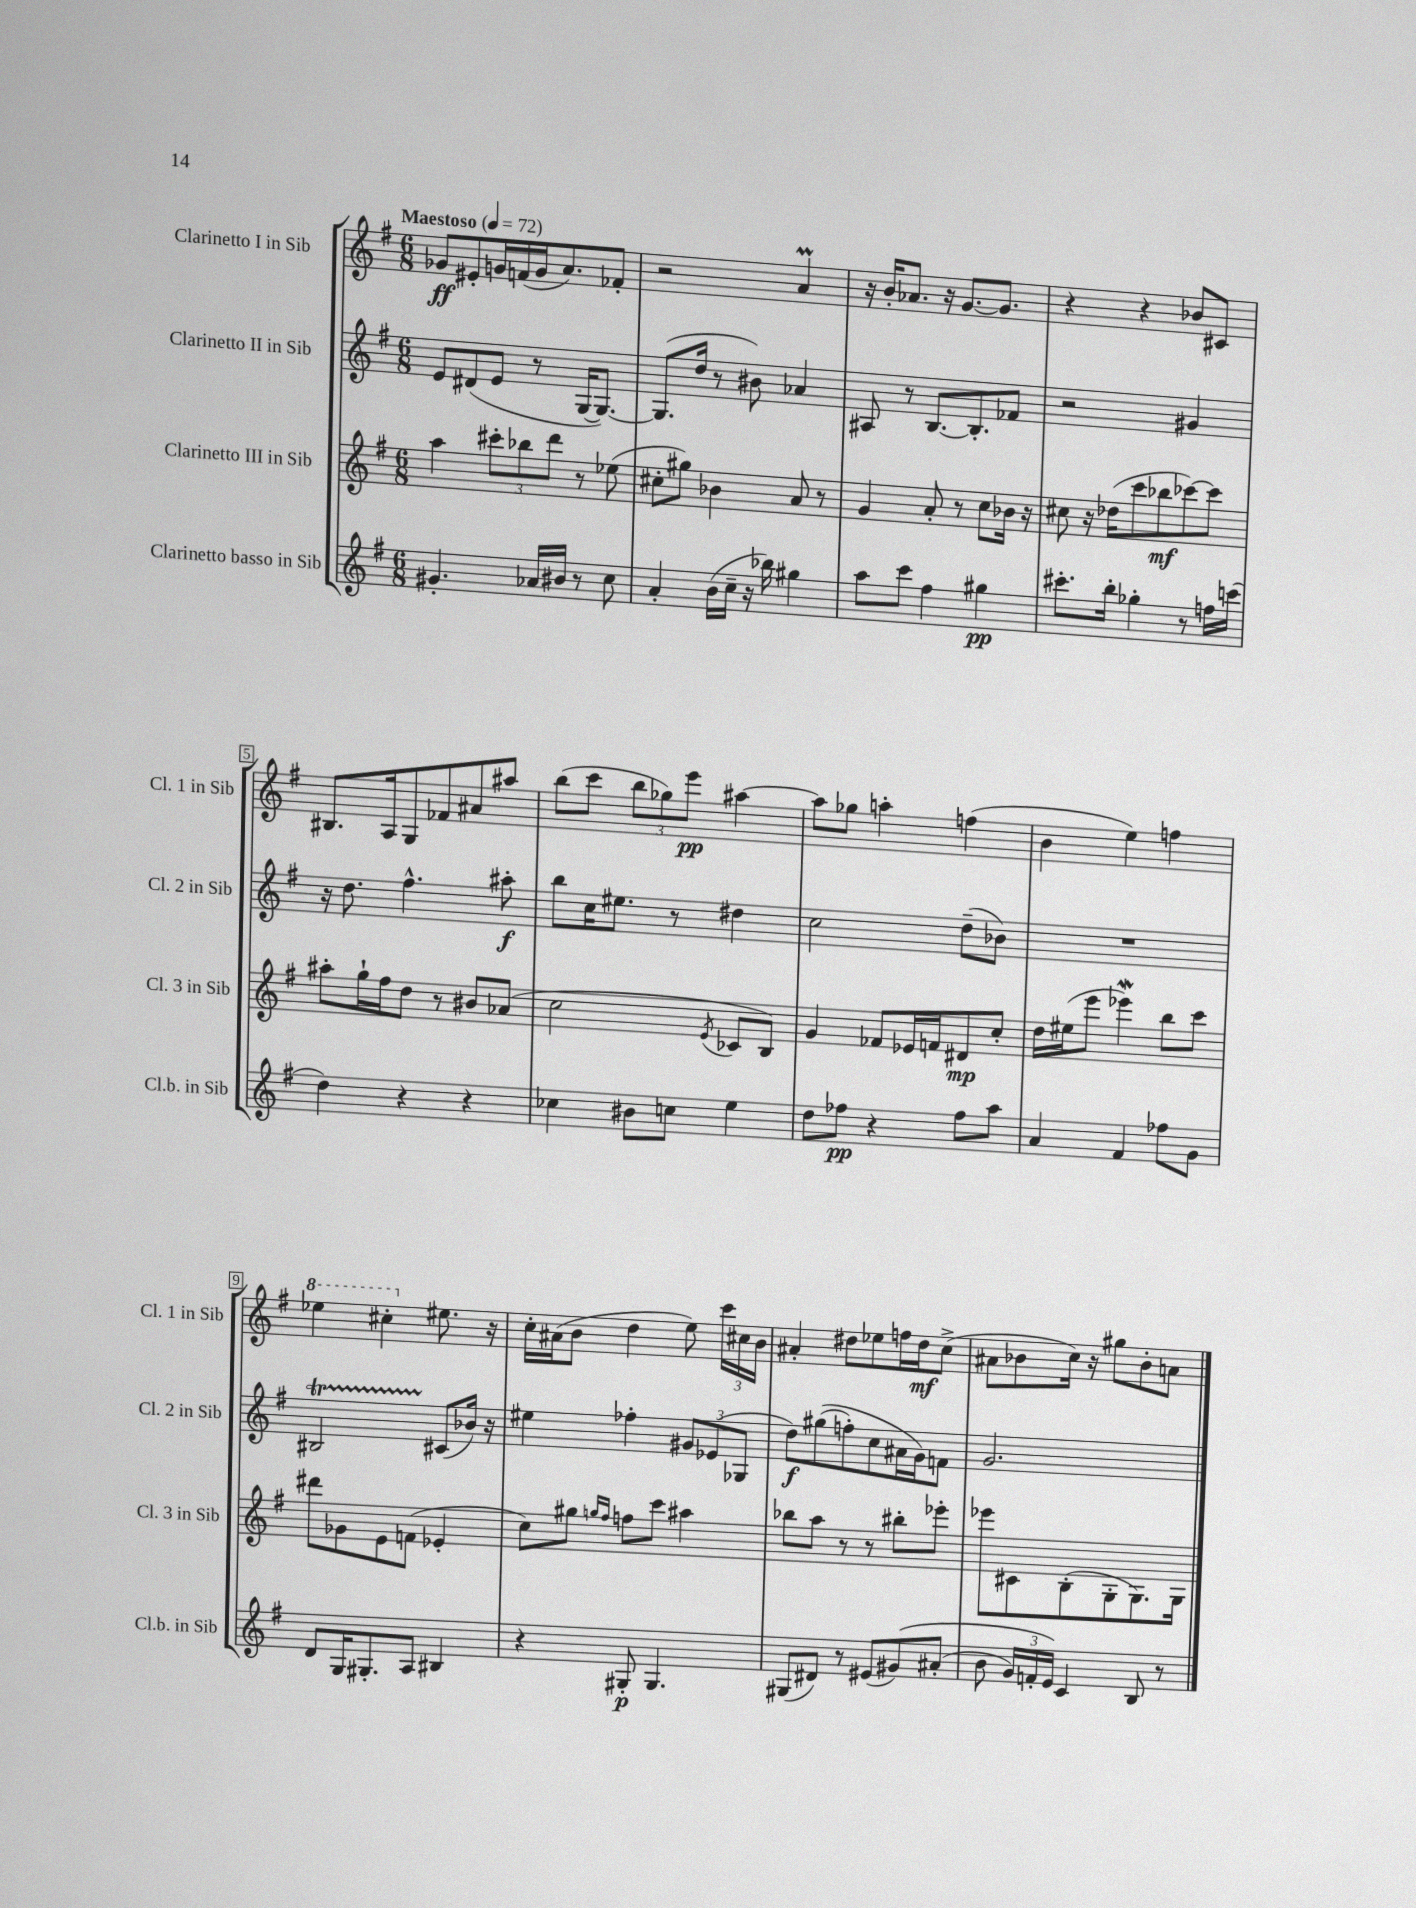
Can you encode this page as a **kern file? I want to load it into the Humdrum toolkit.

**kern	**kern	**kern	**kern
*staff4	*staff3	*staff2	*staff1
*clefG2	*clefG2	*clefG2	*clefG2
*k[f#]	*k[f#]	*k[f#]	*k[f#]
*M6/8	*M6/8	*M6/8	*M6/8
*MM72	*MM72	*MM72	*MM72
4.g#'	4aa	8e	8g-
.	.	(8d#	8e#'
.	12ccc#'	8e	16g
.	.	.	(16f
.	12bb-	.	.
16a-	.	8r	16g
.	12ddd	.	.
16b#	.	.	8.a)
8r	8r	[16G	.
.	.	8.G_)	.
8cc	(8ee-	.	8f-'
=	=	=	=
4a'	8cc#'	(8.G]	2r
.	8gg#)	.	.
.	.	16dd	.
(16b	4b-	8r	.
16cc~	.	.	.
16r	.	8b#)	.
16bb-)	.	.	.
4gg#	8a	4a-	4a
.	8r	.	.
=	=	=	=
8aa	4g	8A#	16r
.	.	.	16b'
8ccc	.	8r	8.a-
4ff#	8a'	[8.B	.
.	.	.	16r
.	8r	.	[8.g
.	.	8.B']	.
4gg#	8cc	.	.
.	.	.	8.g]
.	16b-	8f-	.
.	16r	.	.
=	=	=	=
8.ccc#'	8cc#	2r	4r
.	16r	.	.
16bb'	(16dd-	.	.
4gg-'	8ccc	.	4r
.	8bb-	.	.
8r	[8ccc-)	4g#	8b-
16ff	8ccc-]	.	8c#
(16ccc	.	.	.
=	=	=	=
4dd)	8aa#'	16r	8.B#
.	.	8.dd	.
.	16gg`	.	.
.	16ff#	.	16A
4r	8dd	4.ff#^^	8G
.	8r	.	8f-
4r	8b#	.	8a#
.	(8a-	8aa#'	8aa#
=	=	=	=
4cc-	2cc	8bb	(8bb
.	.	16cc	8ccc
.	.	8.ee#	.
8b#	.	.	12bb
.	.	.	12gg-)
8cc	.	8r	.
.	.	.	12eee
.	8qe	.	.
4ee	8c-	4dd#	[4aa#
.	8B)	.	.
=	=	=	=
8dd	4g	2cc	8aa#]
8ff-	.	.	8gg-
4r	8f-	.	4aa'
.	16e-	.	.
.	16f	.	.
8ff-	8d#	(8dd~	(4ff
8aa	8cc'	8b-)	.
=	=	=	=
4a	16dd	2.r	4b
.	(16ee#	.	.
.	8eee	.	.
4f#	4eee-)	.	4ee)
8ff-	8bb	.	4ff
8g	8ccc	.	.
=	=	=	=
8d	8ddd#	2B#	4eee-
16G	8g-	.	.
8.G#'	.	.	.
.	8e	.	4ccc#'
8A	(8f	.	.
4B#	4e-'	(8c#	8.ee#
.	.	16b-)	.
.	.	16r	16r
=	=	=	=
4r	8cc)	4ee#	16cc'
.	.	.	(16a#
.	8gg#	.	8b
.	16qqgg	.	.
.	16qqff#	.	.
8G#'	8ff	4ff-'	4dd
4.G#	8ccc	.	.
.	4aa#	12g#	8ee)
.	.	(12e-	.
.	.	.	24ccc
.	.	12G-	24cc#
.	.	.	24b
=	=	=	=
(8G#	8bb-	8dd)	4a#'
8d#)	8aa	&((8gg#	.
8r	8r	8ff')	8dd#
(8e#	8r	8cc	8ee-
&(8g#)	8bb#'	16a#	16ff
.	.	16g&)	16dd#
(8a#'	8eee-'	8f	(8cc^
=	=	=	=
8b	8eee-	2.g	8a#
24g)	8c#	.	8b-
24f'	.	.	.
24e&)	.	.	.
4c	(8B'	.	16cc)
.	.	.	16r
.	8G'	.	8gg#
8B	8.G)	.	8b-'
8r	.	.	8a
.	16G	.	.
==	==	==	==
*-	*-	*-	*-
